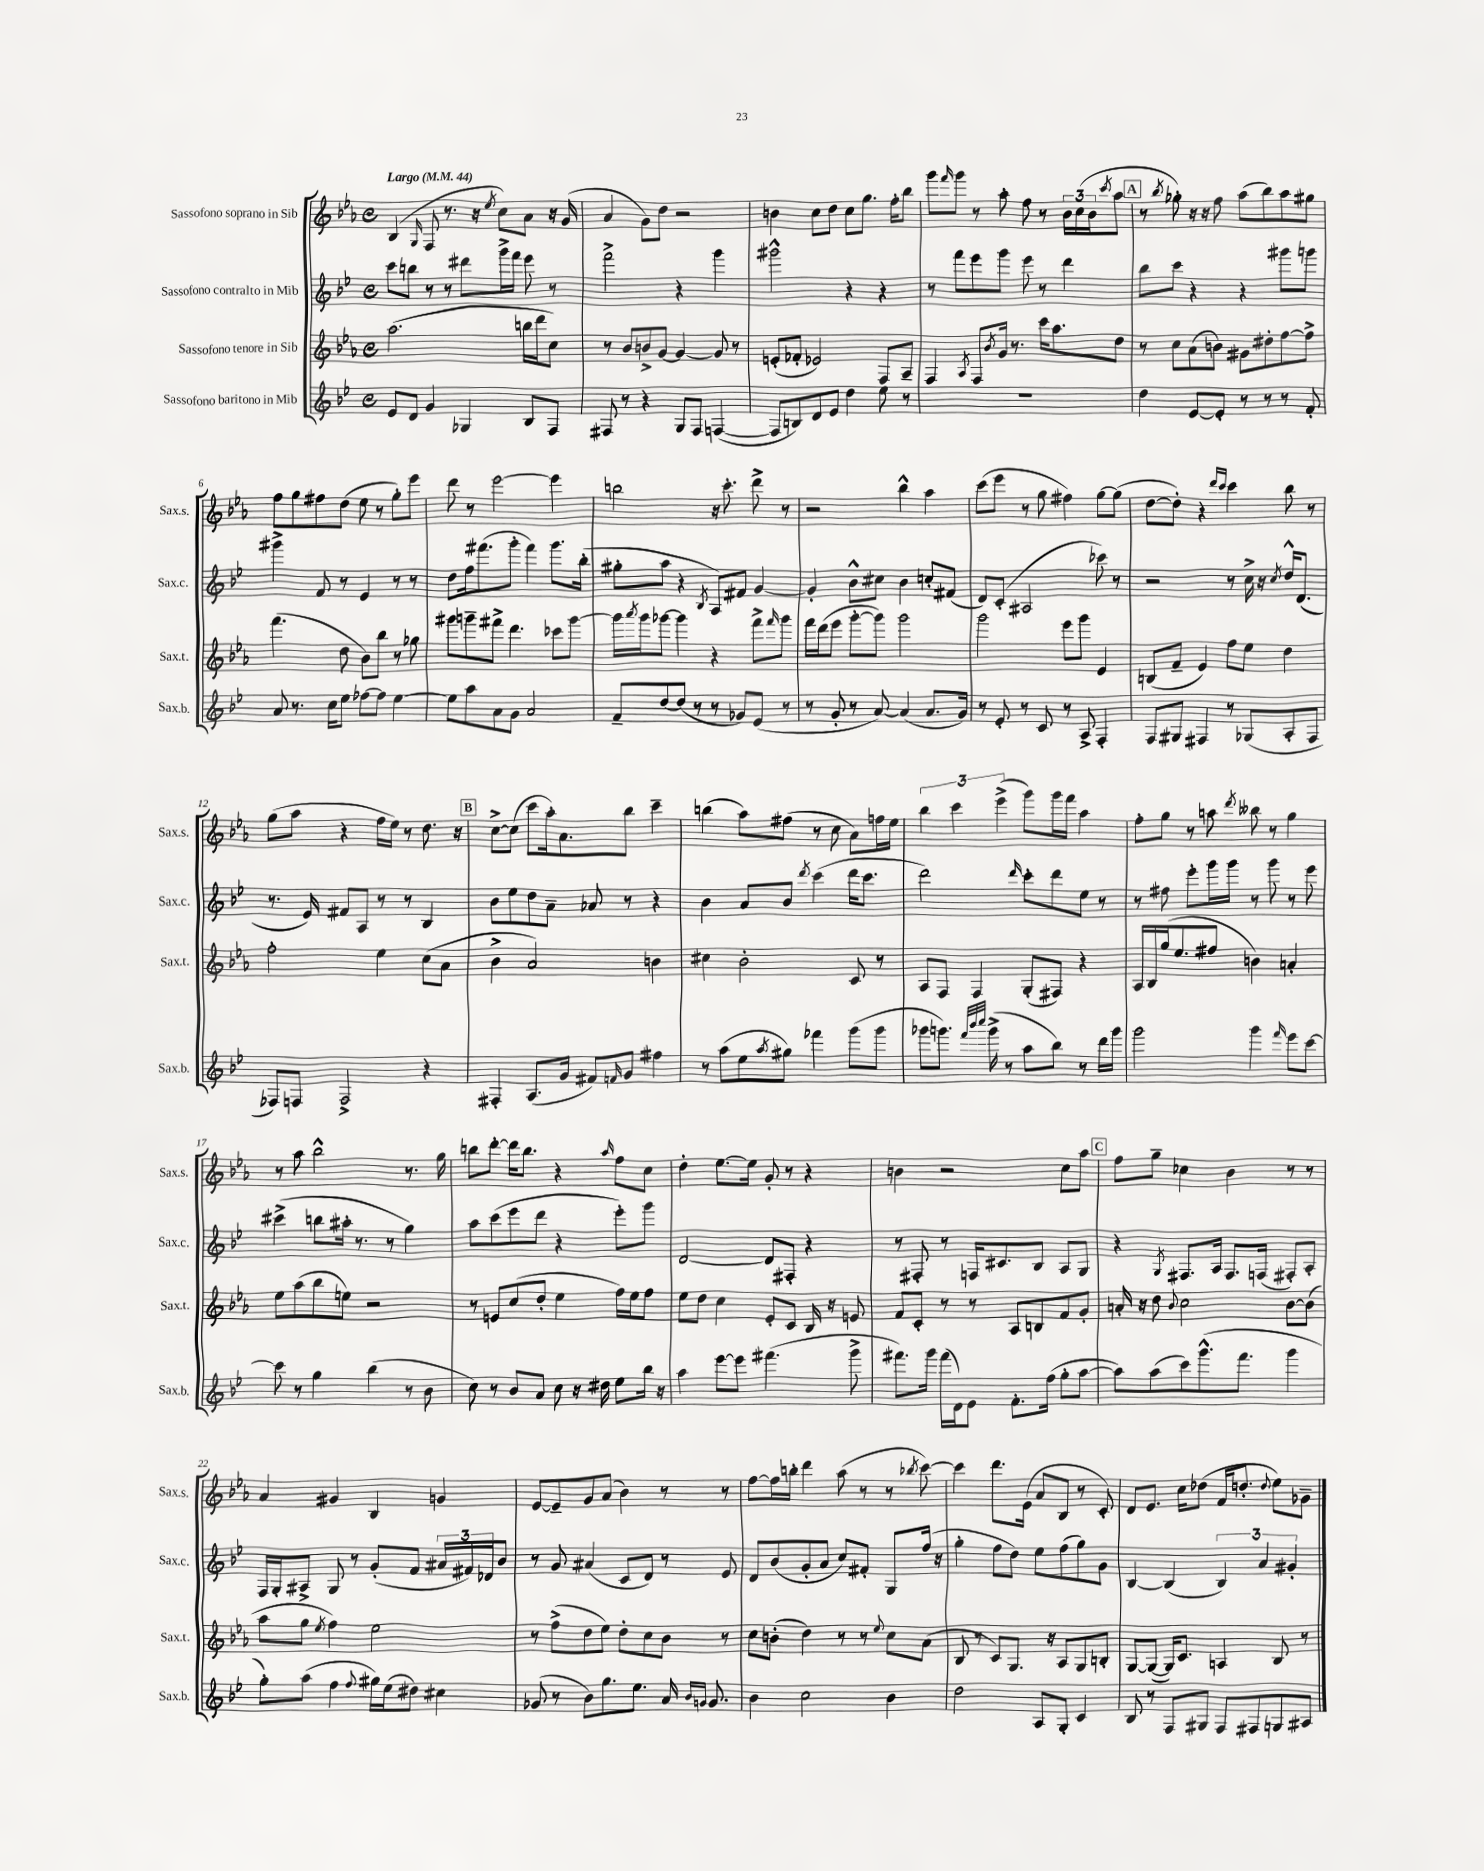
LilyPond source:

<<
\new StaffGroup <<
\new Staff = "s0" \with { instrumentName = "Sassofono soprano in Sib" shortInstrumentName = "Sax.s." } {
    \clef treble \key ees \major \defaultTimeSignature \time 4/4 \tempo "Largo" 4 = 44
    bes4( \grace { g16 } f8 r8. r16 \acciaccatura { ees''8 } c''8) aes'8 r16 g'16( |
    aes'4 g'8) d''8 r2 |
    b'4 c''8 d''8 c''8 g''8. f''16-. bes''8 |
    g'''8 \grace { f'''16 } g'''8 r8 aes''8-. f''8 r8 \tuplet 3/2 { bes'16 c''16( bes'16 } \acciaccatura { c'''8 } aes''8 |
    \mark \markup { \box "A" } r8 \acciaccatura { bes''8 } ges''8-.) r16 r16 f''8 aes''8( bes''8) aes''8 gis''8 |
    f''8 g''8 fis''8 d''8( ees''8 r8 g''8-.) ees'''8 |
    d'''8 r8 ees'''2~ ees'''4 |
    b''2 r16 c'''8.-. d'''8-> r8 |
    r2 bes''4-^ aes''4 |
    c'''8( ees'''8 r8 g''8 fis''4) g''8~ g''8( |
    d''8~ d''8-.) r4 \grace { d'''16 c'''16 } c'''4 bes''8 r8 |
    g''8( aes''8 r4 f''16 ees''16) r8 d''8. r16 |
    \mark \markup { \box "B" } c''8~-> c''8( c'''8 aes''16-.) aes'8. bes''8 c'''4-- |
    b''4( aes''8) fis''8( r8 c''8 aes'8) f''16 ees''16 |
    \tuplet 3/2 { bes''4 c'''4 ees'''4->( } g'''8) g'''16 f'''16 aes''4 |
    f''8-. g''8 r8 a''8 \acciaccatura { d'''8 } beses''8 r8 g''4 |
    r8 aes''8 bes''2-^ r8. g''16 |
    b''8 d'''8~-. d'''16 b''8. r4 \grace { aes''16 } f''8 c''8 |
    d''4-. ees''8.~ ees''16 g'8-. r8 r4 |
    b'4 r2 c''8 aes''8 |
    \mark \markup { \box "C" } f''8 g''8-- ces''4 bes'4 r8 r8 |
    aes'4 gis'4 bes4 g'4 |
    ees'8~ ees'8-- g'8 aes'8( bes'4) r8 r8 |
    f''8~ f''16 b''16-. d'''4 aes''8( r8 r8 \acciaccatura { bes''8 } c'''8~) |
    c'''4 d'''8. ees'16( aes'8 bes8 r8 c'8-.) |
    d'8 ees'8. c''16 des''8( f'16 d''8.-. \appoggiatura { d''8 } ees''8) ges'8-- \bar "|." |
}
\new Staff = "s1" \with { instrumentName = "Sassofono contralto in Mib" shortInstrumentName = "Sax.c." } {
    \clef treble \key bes \major \defaultTimeSignature \time 4/4
    c'''8 b''8 r8 r8 dis'''8 g'''16-> f'''16 ees'''8 r8 |
    f'''2-> r4 g'''4 |
    gis'''2-^ r4 r4 |
    r8 f'''8 ees'''8 g'''8 ees'''8 r8 d'''4 |
    \mark \markup { \box "A" } bes''8 c'''8 r4 r4 gis'''8 g'''8 |
    gis'''4-> f'8 r8 ees'4 r8 r8 |
    d''8 f''16 fis'''8.( g'''8-. fis'''4) g'''8. bes''16-.( |
    gis''8-. a''8 r4 \acciaccatura { bes8 } a8) fis'8 g'4~ |
    g'4-. bes'8-^ cis''8 bes'4 c''8-. fis'8( |
    d'8) c'8-.( ais2 ces'''8) r8 |
    r2 r8 c''16-> r16 \acciaccatura { c''8 } d''16-^ d'8.( |
    r8. ees'16) fis'8 a8 r8 r8 bes4 |
    \mark \markup { \box "B" } bes'8 ees''8 d''8 a'8-- aes'8 r8 r4 |
    bes'4 a'8 bes'8 \acciaccatura { d'''8 } c'''4( d'''16 c'''8. |
    d'''2) \grace { d'''16 } c'''8-. d'''8 ees''8 r8 |
    r8 fis''8 ees'''8-. g'''16 g'''16 r8 g'''8 r8 ees'''8 |
    cis'''4->( b''8 ais''16-. r8. r8 g''4) |
    a''8 c'''8( ees'''8 d'''8 r4 ees'''8-.) g'''8 |
    d'2~ d'8 fis8-. r4 |
    r8 fis8-. r8 f16 cis'8. bes8 a8 g8 |
    \mark \markup { \box "C" } r4 \acciaccatura { g8 } fis8. a16 fis8. f16( fis8-.) a8-. |
    f16 g16-. ais8-> g8 r8 g'8-.( f'8 \tuplet 3/2 { ais'16 fis'16) des'16 } bes'8 |
    r8 g'8 ais'4( c'8 d'8) r8 ees'8 |
    d'8 bes'8( g'8-. a'8 c''8) fis'8-. g8 f''16( r16 |
    g''4-. f''8 d''8) ees''8 f''8( g''8) g'8 |
    bes4~ bes4( \tuplet 3/2 { bes4) a'4 gis'4-. } \bar "|." |
}
\new Staff = "s2" \with { instrumentName = "Sassofono tenore in Sib" shortInstrumentName = "Sax.t." } {
    \clef treble \key ees \major \defaultTimeSignature \time 4/4
    aes''2.( b''16 d'''16 c''8) |
    r8 bes'8 b'8-> g'8~ g'4~ g'8 r8 |
    e'8-.( fes'8-. ees'2) f8 aes8-- |
    f4 \acciaccatura { aes8 } f8 \acciaccatura { bes'8 } g'16 r8. c'''16 aes''8. d''8 |
    \mark \markup { \box "A" } r8 c''8 aes'8( b'8) gis'8 dis''8-. f''8~ f''8-> |
    f'''4.( d''8 bes'8) bes''8 r8 ges''8 |
    gis'''8 g'''8-- fis'''8-> d'''4. ces'''8 g'''8~ |
    g'''16 \acciaccatura { aes'''8 } g'''16 ges'''8~ ges'''4 r4 f'''8-> \grace { f'''16 } ges'''8 |
    f'''16 d'''16( ees'''8 g'''8~-. g'''8) g'''2 |
    g'''2 ees'''8 g'''8 ees'4 |
    b8( f'8-- ees'4) f''8 ees''8 d''4 |
    f''2-. ees''4 c''8( aes'8 |
    \mark \markup { \box "B" } bes'4-> aes'2) b'4 |
    cis''4 bes'2-. c'8 r8 |
    aes8 f8 f4 g8-.( fis8) r4 |
    aes16 bes16 g''16( ees''8. fis''8 b'4) a'4-. |
    ees''8 aes''8( bes''8 e''8) r2 |
    r8 e'8 c''8( d''8-. ees''4 f''16) ees''16 f''8 |
    ees''8 d''8 c''4 ees'8-. c'8 bes16 r16 e'8 |
    f'8 c'8-. r8 r8 aes8 b8 f'8 g'8-. |
    \mark \markup { \box "C" } a'16-. r16 d''8 \appoggiatura { bes'8 } c''2 bes'8~ bes'8( |
    aes''8 g''8 \acciaccatura { ees''8 } f''4) ees''2 |
    r8 f''8->( d''8 ees''8) d''8-. c''8 bes'8 r8 |
    c''8 b'8-.( d''4) r8 r8 \appoggiatura { ees''8 } c''8 aes'8( |
    bes8 r8 c'8) g8. r16 aes8 g8 b8-. |
    g8~ g8~( g16) c'8. a4 bes8 r8 \bar "|." |
}
\new Staff = "s3" \with { instrumentName = "Sassofono baritono in Mib" shortInstrumentName = "Sax.b." } {
    \clef treble \key bes \major \defaultTimeSignature \time 4/4
    ees'8 d'8 g'4 ges4 bes8 f8 |
    fis8 r8 r4 g8 fis8 f4~( |
    f8 b8) d'8 ees'8 d''4 ees''8 r8 |
    R1 |
    \mark \markup { \box "A" } d''4 ees'8~ ees'8-. r8 r8 r8 f'8-. |
    a'8 r8. c''16 ees''8 fes''8~ fes''8 ees''4~ |
    ees''8 a''8 a'8 g'8 a'2 |
    f'8-- d''8~ d''8( r8 r8 ges'8) ees'8( r8 |
    r8 g'8-. r8 a'8~) a'4( a'8. g'16) |
    r8 ees'8-. r8 c'8 r8 a8-> f4-. |
    f8 gis8 fis4 r8 ges8( a8-. fis8 |
    fes8) f8 f2-> r4 |
    \mark \markup { \box "B" } fis4-. a8.( g'16 fis'8) \grace { f'16 } g'8 fis''4 |
    r8 a''8( ees''8 \acciaccatura { a''8 } gis''8) fes'''4 g'''8( g'''8 |
    ges'''8 g'''8.) \grace { f'''32 bes'''32 c''''32 } g'''16->( r8 a''8 bes''8) r8 d'''16 g'''16 |
    g'''2 g'''4 \grace { f'''16 } ees'''8 c'''8~ |
    c'''8 r8 g''4 bes''4( r8 bes'8 |
    c''8) r8 bes'8 a'8 c''8 r16 dis''16 ees''8 bes''16 r16 |
    a''4 ees'''8~ ees'''8 fis'''4.( g'''8-> |
    fis'''8.) g'''16 fis'''16( d'16) ees'8 f'8.-. f''16( g''8-. a''8~ |
    \mark \markup { \box "C" } a''8) a''8( c'''8) g'''8.-^( f'''8. g'''4 |
    g''8-.) a''8( f''4 \appoggiatura { f''8 } gis''16) ees''16( dis''8) cis''4 |
    ges'8( r8 bes'8) g''8. ees''8. a'16 \grace { bes'16 g'16 } g'8. |
    bes'4 c''2 bes'4 |
    d''2 a8 g8-. c'4 |
    bes8 r8 f8 gis8 f8 fis8 g8 ais8 \bar "|." |
}
>>
>>
